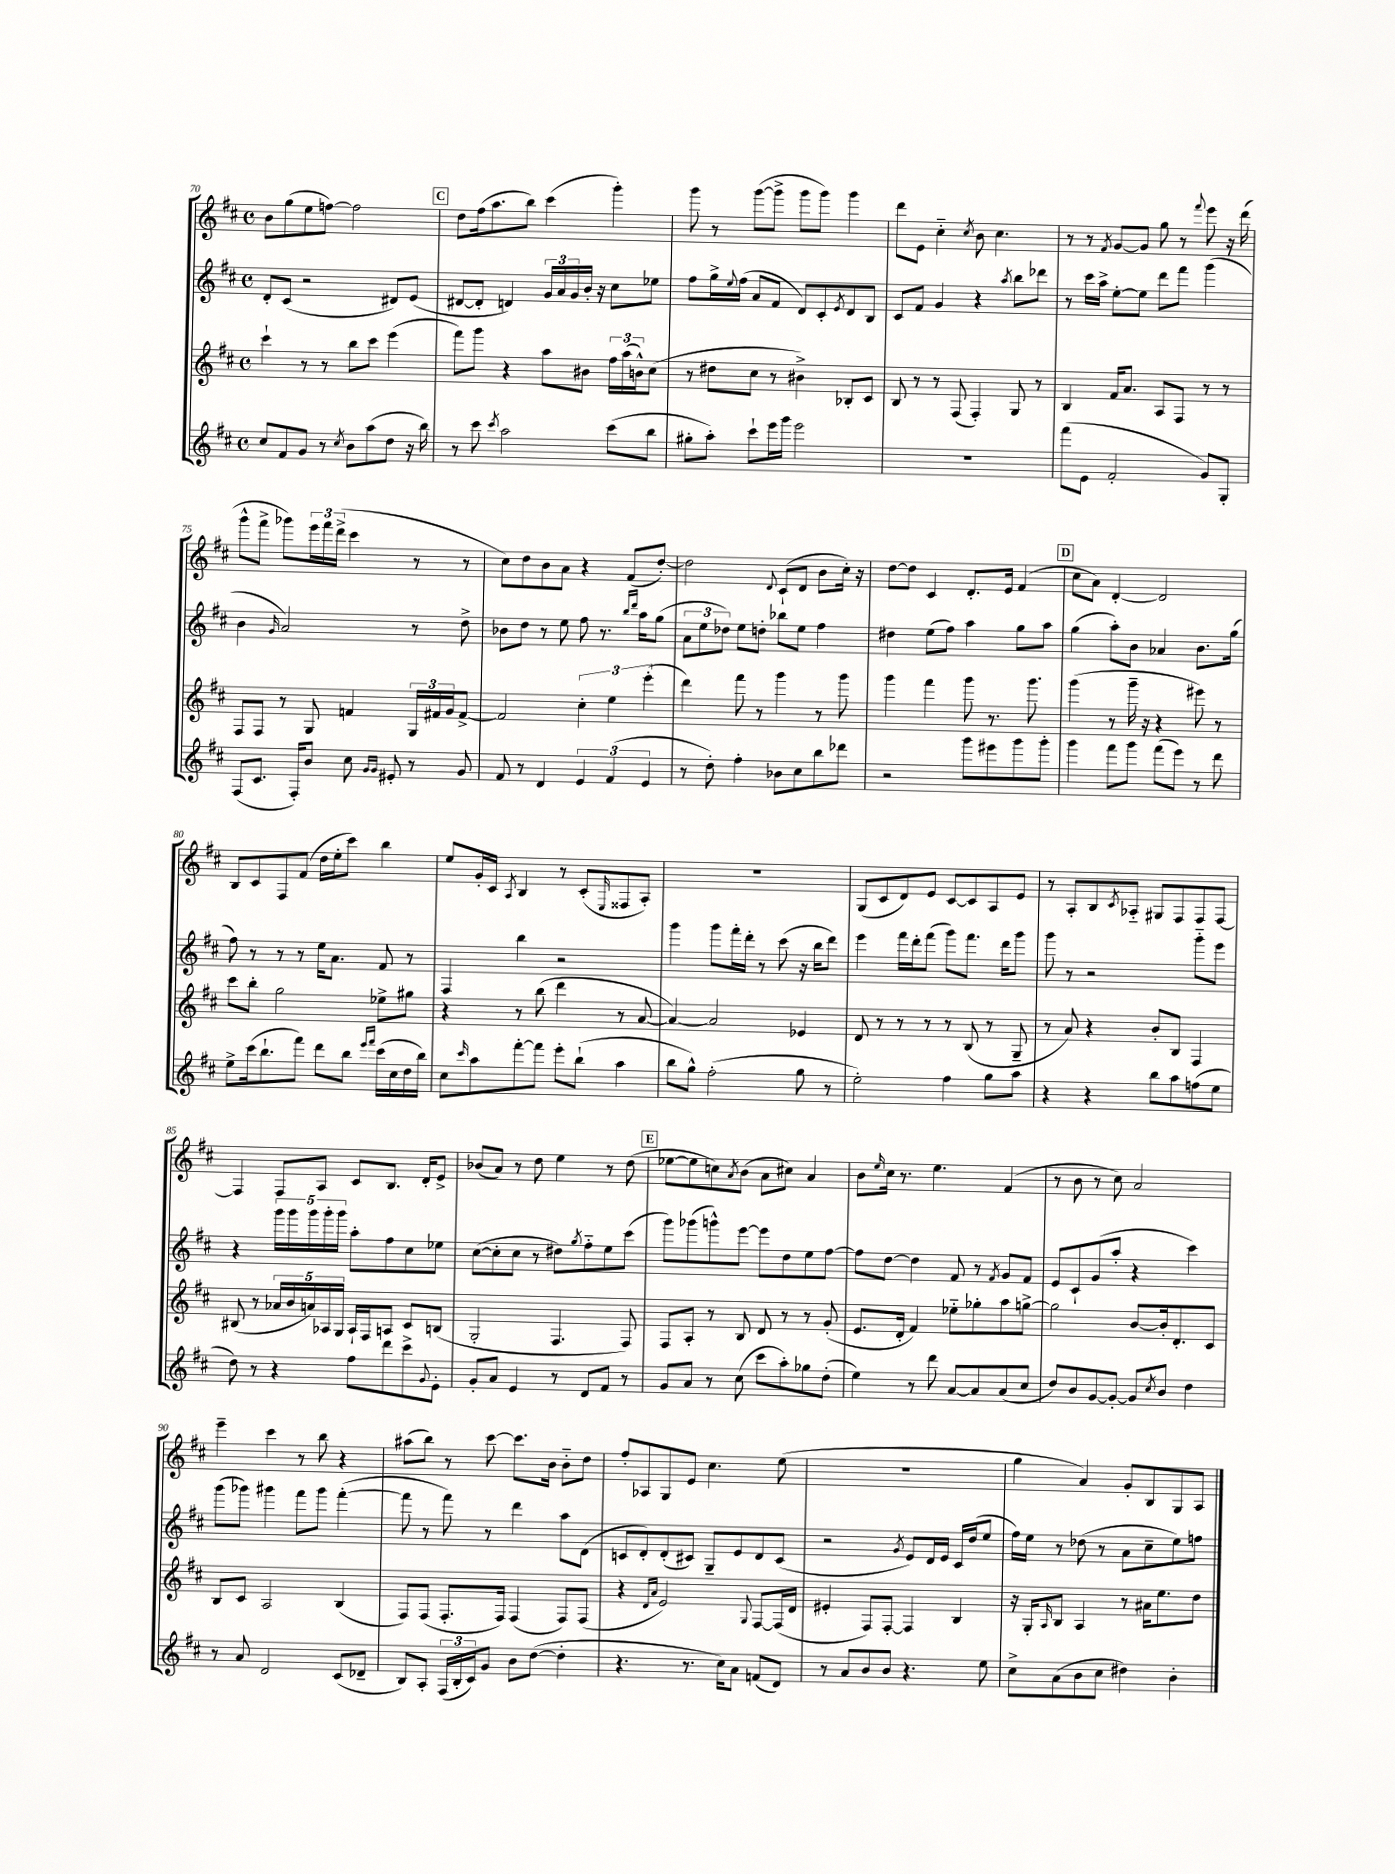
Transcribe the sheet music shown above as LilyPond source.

<<
\new StaffGroup <<
\new Staff = "s0" {
    \clef treble \key d \major \defaultTimeSignature \time 4/4
    b'8 g''8( e''8 f''8~) f''2 |
    \mark \markup { \box "C" } d''8 fis''16( a''8. b''8) cis'''4( g'''4-.) |
    g'''8 r8 g'''8~( g'''8-> g'''8 g'''8) g'''4 |
    d'''8 e'8 cis''4-_ \acciaccatura { cis''8 } b'8 cis''4. |
    r8 r8 \acciaccatura { fis'8 } g'8~ g'8 g''8 r8 \appoggiatura { fis'''8 } e'''8 r16 d'''16( |
    g'''8-^ fis'''8-> ges'''8) \tuplet 3/2 { e'''16 fis'''16 d'''16->( } cis'''4 r8 r8 |
    cis''8) d''8 b'8 a'8 r4 fis'8( d''8~-.) |
    d''2 \appoggiatura { d'8 } cis'8-!( d'8 b'8 cis''16-.) r16 |
    d''8~ d''8 cis'4 d'8.-. e'16 fis'4( |
    \mark \markup { \box "D" } cis''8 a'8) d'4~-. d'2 |
    b8 cis'8 fis8 fis'8( d''16 e''16-. cis'''8) b''4 |
    e''8 g'16-. cis'16 \acciaccatura { a8 } b4 r8 cis'8-.( \grace { e16 } fisis8 a8-.) |
    R1 |
    g8( cis'8 d'8) e'8 cis'8~ cis'8 a8 e'8 |
    r8 a8-. b8 \acciaccatura { cis'8 } aes8-_ gis8 fis8 fis8 fis8~ |
    fis4 fis8 a8 cis'8 b8. d'16-. e'8-> |
    bes'8( a'8) r8 d''8 e''4 r8 d''8( |
    \mark \markup { \box "E" } ees''8~ ees''8 c''8) \acciaccatura { a'8 } b'8( a'8 cis''8) a'4 |
    b'8 \grace { e''16 } cis''16 r8. e''4. fis'4( |
    r8 b'8 r8 cis''8) a'2 |
    e'''4-- cis'''4 r8 b''8 r4 |
    ais''8( b''8) r8 cis'''8~ cis'''8. b'16 b'8-_ d''8 |
    fis''8-. aes8 g8 e'8 cis''4. e''8( |
    R1 |
    g''4 a'4) g'8-. b8 g8 a8 \bar "|." |
}
\new Staff = "s1" {
    \clef treble \key d \major \defaultTimeSignature \time 4/4
    d'8-. cis'8( r2 dis'8) e'8( |
    \mark \markup { \box "C" } dis'8~ dis'8-. d'4) \tuplet 3/2 { g'16 a'16 g'16 } b'16-. r16 cis''8 ees''8 |
    fis''8 g''16-> \appoggiatura { e''8 } fis''16( a'8 fis'8 d'8) cis'8-. \acciaccatura { e'8 } d'8 b8 |
    cis'8 fis'8 g'4 r4 \acciaccatura { a''8 } b''8 des'''8 |
    r8 cis'''16 a''16-> e''8~-. e''8 d'''8 fis'''8 g'''4( |
    b'4 \grace { g'16 } a'2) r8 d''8-> |
    bes'8 d''8 r8 e''8 fis''8 r8. \grace { b''16 d'''16 } a''16 g''8( |
    \tuplet 3/2 { a'8 e''8 des''8) } e''8 d''8-. bes''8 e''8 fis''4 |
    dis''4 e''8( fis''8) a''4 g''8 a''8 |
    \mark \markup { \box "D" } g''4( a''8-.) b'8 aes'4 b'8. g''16( |
    fis''8) r8 r8 r8 e''16 a'8. fis'8 r8 |
    fis4 b''4 r2 |
    g'''4 g'''8 fis'''16-. d'''16-. r8 cis'''8( r16 b''16 d'''8) |
    e'''4 fis'''16 d'''16-. fis'''8( g'''8) fis'''8. d'''16 g'''8 |
    g'''8 r8 r2 g'''8-_ e'''8 |
    r4 \tuplet 5/4 { g'''16 g'''16 g'''16 g'''16-. g'''16 } a''8-. fis''8 cis''8 ees''8 |
    cis''8~( cis''8-. cis''8 r8 dis''8) \acciaccatura { g''8 } fis''8-_ e''8 cis'''8( |
    \mark \markup { \box "E" } g'''8) ges'''8( g'''8-^) e'''8~ e'''8 d''8 e''8 fis''8~ |
    fis''8 d''8~ d''4 fis'8 r8 \acciaccatura { fis'8 } g'8 fis'8 |
    e'8 cis'8-! g'8( a''8-. r4 cis'''4) |
    g'''8( ges'''8) gis'''4 fis'''8 gis'''8 fis'''4~-.( |
    fis'''8 r8 fis'''8) r8 d'''4 a''8 d'8( |
    c'8 d'8-.) d'8-.( cis'8) g8-- e'8 d'8 cis'8( |
    r2 \acciaccatura { g'8 } e'8) d'16 e'16 cis'16 d''16( e''8 |
    fis''16) e''16 r8 des''8( r8 a'8 cis''8-- e''8) f''8 \bar "|." |
}
\new Staff = "s2" {
    \clef treble \key d \major \defaultTimeSignature \time 4/4
    cis'''4-! r8 r8 b''8 cis'''8 e'''4( |
    \mark \markup { \box "C" } fis'''8) g'''8 r4 a''8 bis'8 \tuplet 3/2 { fis''16 a''16( b'16-^) } cis''8( |
    r8 dis''8 cis''8 r8 bis'4->) bes8-. cis'8 |
    b8 r8 r8 fis8( fis4-.) g8 r8 |
    b4 fis'16 a'8. a8 fis8 r8 r8 |
    fis8 fis8 r8 g8 f'4 \tuplet 3/2 { g16 fis'16 g'16 } fis'8~-> |
    fis'2 \tuplet 3/2 { cis''4-. e''4 e'''4-.( } |
    d'''4) fis'''8 r8 g'''4 r8 g'''8 |
    g'''4 fis'''4 g'''8 r8. g'''8. |
    \mark \markup { \box "D" } g'''4( r8 g'''16-- r16 r4 eis'''8) r8 |
    cis'''8 b''8-. g''2 ees''8-> gis''8 |
    r4 r8 b''8( d'''4 r8 a'8~ |
    a'4~) a'2 ees'4 |
    d'8 r8 r8 r8 r8 b8( r8 g8-- |
    r8 a'8) r4 b'8-. b8 fis4 |
    bis8( r8 \tuplet 5/4 { aes'16 b'16 a'16) aes16 g16 } aes16-! fis16 a8 cis'8 b8( |
    g2-. fis4. fis8) |
    \mark \markup { \box "E" } fis8 a8-. r8 b8 d'8 r8 r8 g'8-.( |
    e'8. d'16-. fis'4) ees''8-_ ges''8-. a''8 g''8~-> |
    g''2 b'8~ b'16-. d'8.-. cis'8 |
    b8 cis'8 a2 b4( |
    fis8) fis8( fis8.-. fis16) fis4( fis8) fis8( |
    r4 \grace { d'16 a'16 } e'2) \appoggiatura { g8 } fis8~ fis16( d'16 |
    eis'4-. fis8) fis8~-. fis4 b4 |
    r16 g16-. \grace { a16 } b8 a4 r8 ais'16 e''8. d''8 \bar "|." |
}
\new Staff = "s3" {
    \clef treble \key d \major \defaultTimeSignature \time 4/4
    cis''8 fis'8 g'8 r8 \acciaccatura { cis''8 } b'8 a''8( d''8 r16 b''16) |
    \mark \markup { \box "C" } r8 cis'''8 \acciaccatura { cis'''8 } a''2 cis'''8( b''8 |
    gis''8-. a''8-.) cis'''8-! e'''16 g'''16 e'''2 |
    R1 |
    fis'''8( e'8 fis'2-. g'8) g8-. |
    fis8( cis'8. fis16-.) b'8 cis''8 \grace { g'16 g'16 } eis'8-. r8 g'8 |
    fis'8 r8 d'4 \tuplet 3/2 { e'4 fis'4( e'4 } |
    r8 d''8-.) fis''4-. bes'8 cis''8 b''8 des'''8 |
    r2 g'''8 eis'''8 g'''8 g'''8-. |
    \mark \markup { \box "D" } g'''4 fis'''8 g'''8 fis'''8( e'''8) r8 d'''8 |
    e''8-> cis'''16( b''8.-! fis'''8) d'''8 b''8 \grace { e'''16 fis'''16 } cis'''16( cis''16 d''16 b''16) |
    cis''8 \grace { cis'''16 } a''8 fis'''8~-. fis'''8 e'''8-. b''8-!( a''4 |
    b''8 g''8-^) fis''2-.( g''8 r8 |
    e''2-.) fis''4 g''8 a''8 |
    r4 r4 b''8 a''8 f''8( e''8 |
    d''8) r8 r4 fis''8 d'''8 cis'''8-> \appoggiatura { g'8 } e'8-. |
    g'8-. a'8 e'4 r8 d'8 fis'8 r8 |
    \mark \markup { \box "E" } g'8 a'8 r8 cis''8( cis'''8 a''8-.) ges''8 d''8-.( |
    e''4) r8 d'''8 a'8~ a'8 a'8( cis''8 |
    d''8) b'8 g'8~ g'8~-. g'8 \acciaccatura { cis''8 } b'8 d''4 |
    r8 a'8 d'2 cis'8( des'8-- |
    b8) a8-. \tuplet 3/2 { fis16( b16-. cis'16) } g'8 b'8 d''8~( d''4-. |
    r4. r8. cis''16) a'8 f'8( d'8) |
    r8 a'8 b'8 b'8 r4. e''8 |
    cis''8-> a'8( b'8 cis''8 dis''4) b'4-. \bar "|." |
}
>>
>>
\layout { \context { \Score currentBarNumber = #70 } }
